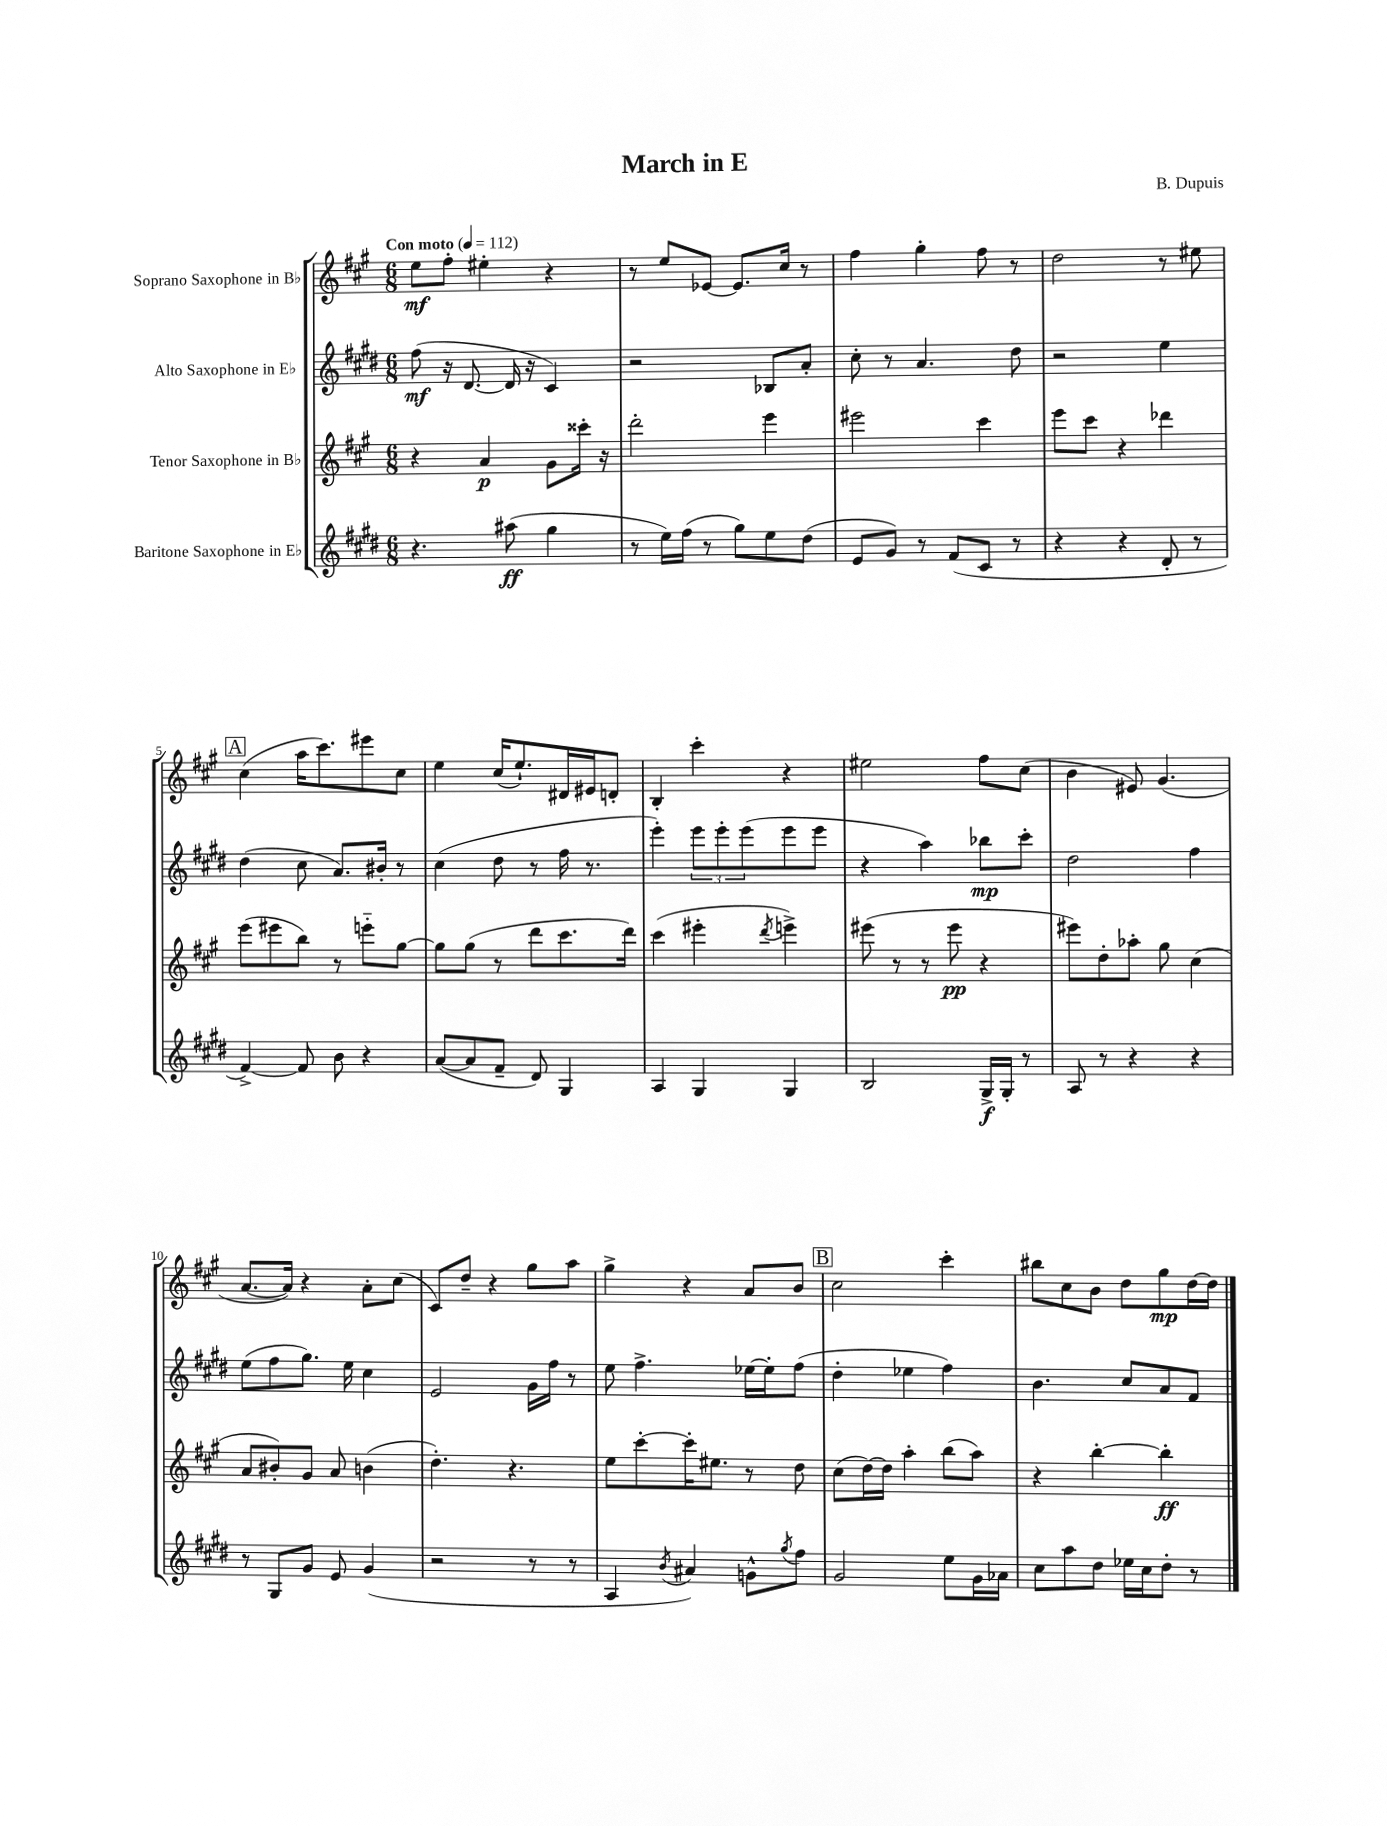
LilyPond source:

\header { title = "March in E" composer = "B. Dupuis" }
<<
\new StaffGroup <<
\new Staff = "s0" \with { instrumentName = "Soprano Saxophone in Bb" } {
    \clef treble \key a \major \numericTimeSignature \time 6/8 \tempo "Con moto" 4 = 112
    e''8\mf fis''8-. eis''4-. r4 |
    r8 e''8 ees'8~ ees'8. cis''16 r8 |
    fis''4 gis''4-. fis''8 r8 |
    d''2 r8 eis''8 |
    \mark \markup { \box "A" } cis''4( a''16 cis'''8.) eis'''8 cis''8 |
    e''4 cis''16( e''8.-!) dis'16 eis'16 d'8-. |
    b4-. cis'''4-. r4 |
    eis''2 fis''8 cis''8( |
    b'4 eis'8) gis'4.( |
    a'8.~ a'16) r4 a'8-. cis''8( |
    cis'8) d''8-- r4 gis''8 a''8 |
    gis''4-> r4 a'8 b'8 |
    \mark \markup { \box "B" } cis''2 cis'''4-. |
    bis''8 cis''8 b'8 d''8 gis''8\mp d''16~ d''16 \bar "|." |
}
\new Staff = "s1" \with { instrumentName = "Alto Saxophone in Eb" } {
    \clef treble \key e \major \numericTimeSignature \time 6/8
    fis''8\mf( r16 dis'8.~ dis'16 r16 cis'4) |
    r2 bes8 a'8-. |
    cis''8-. r8 a'4. dis''8 |
    r2 e''4 |
    \mark \markup { \box "A" } dis''4( cis''8 a'8.) bis'16-. r8 |
    cis''4( dis''8 r8 fis''16 r8. |
    e'''4-.) \tuplet 3/2 { e'''8 e'''8-. e'''8( } e'''8 e'''8 |
    r4 a''4) bes''8\mp cis'''8-. |
    dis''2 fis''4 |
    e''8( fis''8 gis''8.) e''16 cis''4 |
    e'2 gis'16 fis''16 r8 |
    e''8 fis''4.-> ees''16~ ees''16-. fis''8( |
    \mark \markup { \box "B" } dis''4-. ees''4 fis''4) |
    b'4. cis''8 a'8 fis'8 \bar "|." |
}
\new Staff = "s2" \with { instrumentName = "Tenor Saxophone in Bb" } {
    \clef treble \key a \major \numericTimeSignature \time 6/8
    r4 a'4\p gis'8 cisis'''16-. r16 |
    d'''2-. e'''4 |
    eis'''2 cis'''4 |
    e'''8 cis'''8 r4 des'''4 |
    \mark \markup { \box "A" } e'''8( eis'''8 b''8) r8 e'''8-_ gis''8~ |
    gis''8 gis''8( r8 d'''8 cis'''8. d'''16) |
    cis'''4( eis'''4-. \acciaccatura { d'''8 } e'''4->) |
    eis'''8( r8 r8 eis'''8\pp r4 |
    eis'''8) d''8-. aes''8-. gis''8 cis''4( |
    a'8 bis'8-.) gis'8 a'8 b'4( |
    d''4.-.) r4. |
    e''8 cis'''8~-. cis'''16-. eis''8. r8 d''8 |
    \mark \markup { \box "B" } cis''8( d''16~) d''16 a''4-. b''8( a''8) |
    r4 b''4~-. b''4-.\ff \bar "|." |
}
\new Staff = "s3" \with { instrumentName = "Baritone Saxophone in Eb" } {
    \clef treble \key e \major \numericTimeSignature \time 6/8
    r4. ais''8\ff( gis''4 |
    r8 e''16) fis''16( r8 gis''8) e''8 dis''8( |
    e'8 gis'8) r8 fis'8( cis'8 r8 |
    r4 r4 dis'8-. r8 |
    \mark \markup { \box "A" } fis'4~->) fis'8 b'8 r4 |
    a'8~( a'8 fis'8-- dis'8) gis4 |
    a4 gis4 gis4 |
    b2 gis16->\f gis16-. r8 |
    a8 r8 r4 r4 |
    r8 gis8 gis'8 e'8 gis'4( |
    r2 r8 r8 |
    a4 \acciaccatura { b'8 } ais'4) g'8-^ \acciaccatura { gis''8 } fis''8 |
    \mark \markup { \box "B" } gis'2 e''8 gis'16 aes'16 |
    cis''8 a''8 dis''8 ees''16 cis''16 dis''8-. r8 \bar "|." |
}
>>
>>
